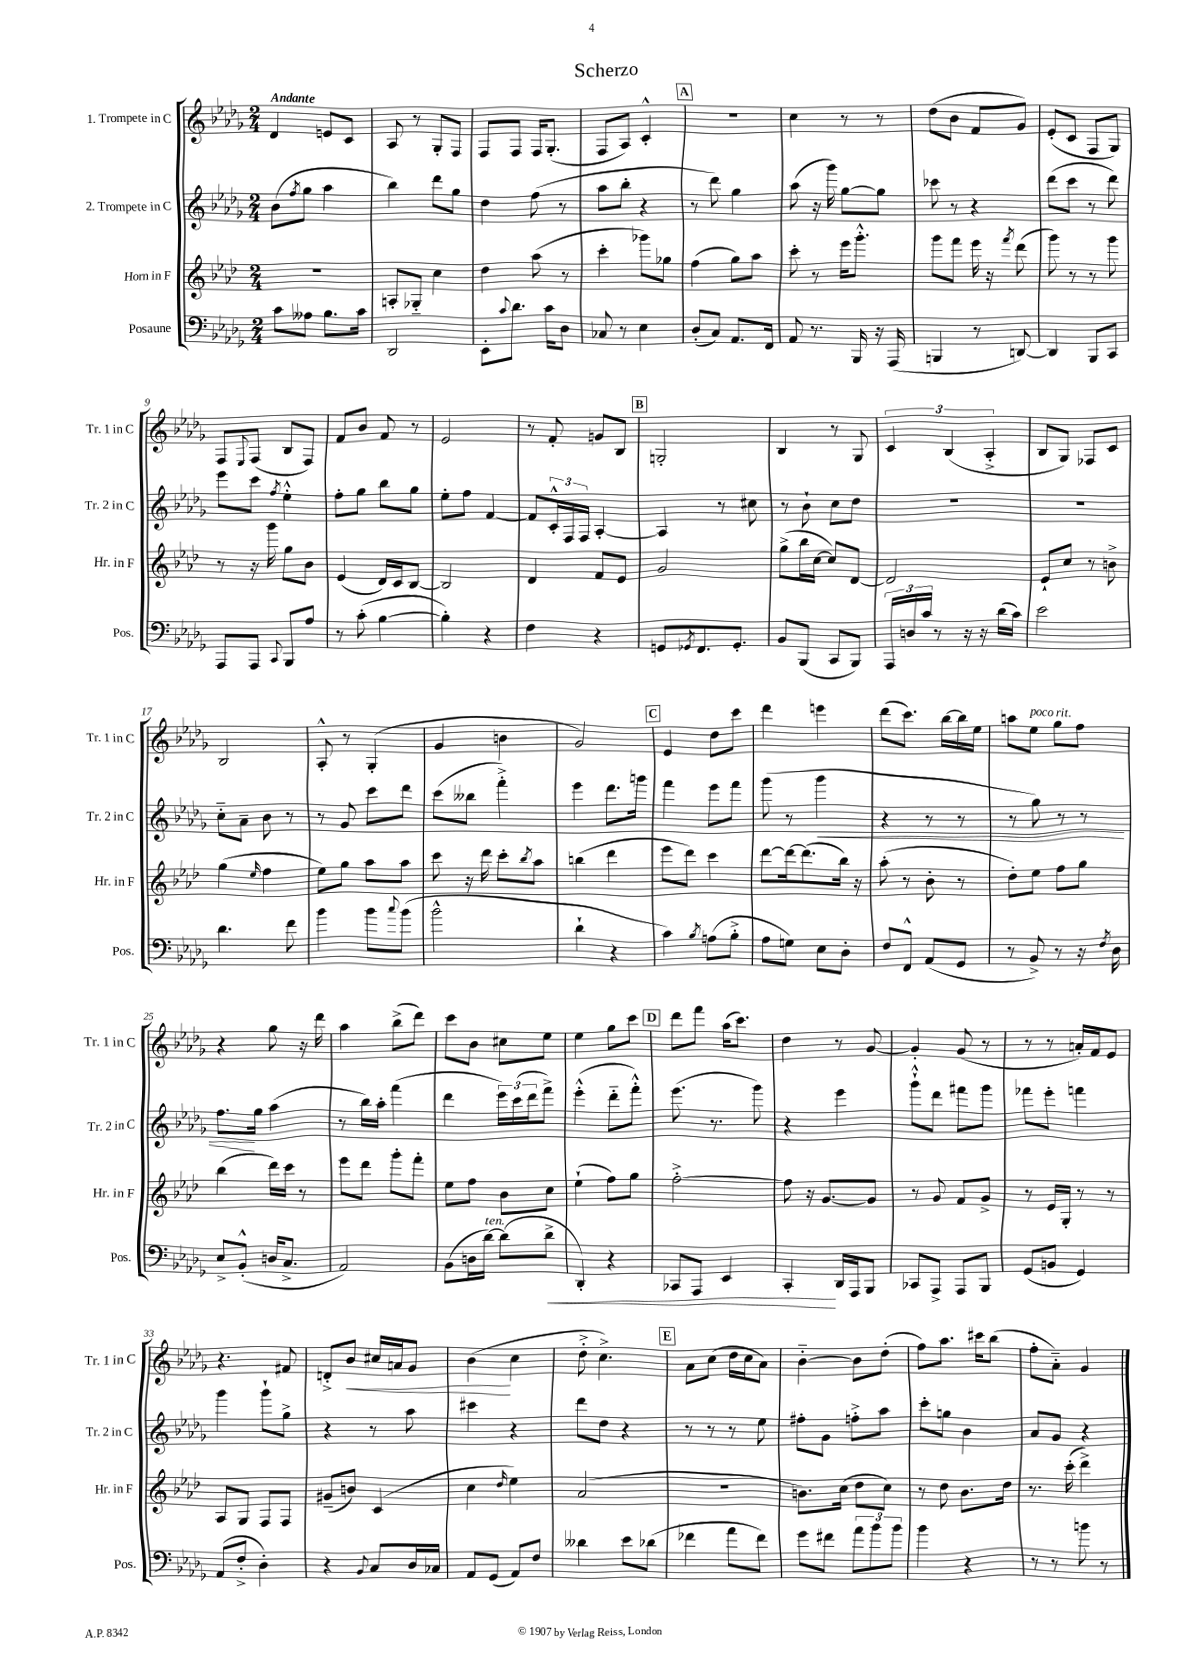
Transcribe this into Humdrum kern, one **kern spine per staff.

**kern	**kern	**kern	**kern
*staff4	*staff3	*staff2	*staff1
*clefF4	*clefG2	*clefG2	*clefG2
*k[b-e-a-d-g-]	*k[b-e-a-d-]	*k[b-e-a-d-g-]	*k[b-e-a-d-g-]
*M2/4	*M2/4	*M2/4	*M2/4
8c\L	2r	(8b-\L	4d-/
.	.	8qff/	.
8A--\J	.	8gg-\J	.
8.B-\L	.	4aa-\	8e/L
.	.	.	8c/J
16c\Jk	.	.	.
=	=	=	=
2DD-/	8A'/L	4bb-\)	8A-/
.	8G-'~/J	.	8r
.	4cc\	8ddd-\L	8G-'/L
.	.	8gg-\J	8F/J
=	=	=	=
8EE-'\L	4dd-\	4dd-\	8F/L
8qqc/	.	.	.
8.d-\J	.	.	8F/J
.	(8aa-\	(8ff\	16F/LK
16c\LK	.	.	(8.G-'/J
8D-\J	8r	8r	.
=	=	=	=
8C-/	4ccc'\	8aa-\L	8F/L
8r	.	8bb-'\J	8A-/J)
4E-\	8ggg-\L)	4r	4c'^^/
.	8gg-\J	.	.
=	=	=	=
(8D-'/L	(4ff\	8r	2r
8C/J)	.	8ddd-\)	.
8.AA-/L	8gg\L)	4gg-\	.
.	8aa-\J	.	.
16FF/Jk	.	.	.
=	=	=	=
8AA-/	8ccc'\	(8aa-\	4cc\
8.r	8r	16r	.
.	.	16ggg-\)	.
.	16eee-\LK	[8gg-\L	8r
16BBB-/	8.ggg'^^\J	.	.
16r	.	8gg-\]J	8r
(16AAA-/	.	.	.
=	=	=	=
4BBB/	8ggg\L	8ccc-\	(8dd-\L
.	8fff\J	8r	8b-\J
8r	16eee-\	4r	8f/L
.	16r	.	.
.	8qfff/	.	.
[8DD/)	(8ddd-\	.	8g-/J)
=	=	=	=
4DD/]	8ggg\)	(8ddd-\L	(8e-'/L
.	8r	8ccc\J	8c/J
8BBB-/L	8r	8r	8F/L
8CC/J	8ggg\	8ddd-\)	8G-/J)
=	=	=	=
8AAA-/L	8r	8eee-\L	8F/L
.	.	.	8qqE-/
8AAA-/J	16r	8ccc\J	(8F/J
.	16ggg\	.	.
8qqCC/	.	8qff/	.
8BBB-/L	8gg\L	4ee-'^^\	8B-/L
8A-/J	8b-\J	.	8F/J)
=	=	=	=
8r	(4e-/	8ff'\L	8f/L
(8c'\	.	8gg-\J	8b-/J
[4B-\	16d-/LL)	8bb-\L	8f/
.	16c/J	.	.
.	[8B-/J	8gg-\J	8r
=	=	=	=
4B-'\])	2B-/]	8ee-'\L	2e-/
.	.	8ff\J	.
4r	.	[4f/	.
=	=	=	=
4F\	4d-/	8f/]L	8r
.	.	24c'^^/L	8f'/
.	.	24F/	.
.	.	24F/JJ	.
4r	8f/L	[4A-'/	8g/L
.	8e-/J	.	8B-/J
=	=	=	=
8GG/L	2g/	4A-/]	2G'/
8qGG-/	.	.	.
8.FF/	.	.	.
.	.	8r	.
8.GG-'/J	.	.	.
.	.	8cc#\	.
=	=	=	=
8BB-/L	(8gg^\L	8r	4B-/
(8BBB-/J	16bb-\L	8b-`\	.
.	[16cc\JJ	.	.
8CC/L	8cc/]L)	8cc\L	8r
8BBB-/J)	[8d-/J	8dd-\J	8G-/
=	=	=	=
24AAA-/LL	2d-/]	2r	6c/
24D/	.	.	.
24c/JJ	.	.	.
8r	.	.	.
.	.	.	(6B-/
16r	.	.	.
16r	.	.	.
.	.	.	6A-'^/
(16d-\LL	.	.	.
16c\JJ)	.	.	.
=	=	=	=
2e-\	8e-`/L	2r	8B-/L
.	8cc/J	.	8G-/J)
.	8r	.	8F-/L
.	8b^\	.	8c/J
=	=	=	=
4.d-\	(4gg\	8cc'~\L	2B-/
.	.	8a-~\J	.
.	16qqee-/	.	.
.	4ff\	8b-\	.
8f\	.	8r	.
=	=	=	=
4b-\	8ee-\L)	8r	8A-'^^/
.	8gg\J	8g-/	8r
8b-\L	8aa-\L	8ccc\L	(4G-'/
8qqcc/	.	.	.
(8b-\J	8aa-\J	8ddd-\J	.
=	=	=	=
2b-^^\	8ccc\	(8ccc\L	4g-/
.	16r	8bb--\J	.
.	16ddd-\	.	.
.	8ccc'\L	4fff'^\)	4b\
.	8qbb-/	.	.
.	8aa-\J	.	.
=	=	=	=
4d-`\	(4bb\	4eee-\	2g-/)
4r	4ddd-\	8.ddd-\L	.
.	.	16ggg\Jk	.
=	=	=	=
4c\)	8eee-\L	4fff\	4e-/
.	8ddd-\J)	.	.
8qB-/	.	.	.
(8A\L	4ccc\	8eee-\L	8dd-\L
8B-'^\J	.	8fff\J	8ccc\J
=	=	=	=
8A-\L	[8ddd-\L	(8ggg-\	4ddd-\
8G\J)	16ddd-\_k	8r	.
.	(8.ddd-\]	.	.
8E-\L	.	4ggg-\	4eee\
8D-'\J	16bb-\Jk)	.	.
.	16r	.	.
=	=	=	=
8F/L	(8aa-'\	4r	(8ddd-\L
8FF^^/J	8r	.	8.ccc\J)
(8AA-/L	8b-'\	8r	.
.	.	.	[16bb-\LL
8GG-/J	8r	8r	16bb-\]
.	.	.	16ee-\JJ
=	=	=	=
8r	8dd-'\L)	8r	8aa\L
8BB-^/)	8ee-\J	8gg-\)	8ee-\J
8r	8ff\L	8r	8gg-\L
16r	8gg\J	8r	8ff\J
8qF/	.	.	.
16D-\	.	.	.
=	=	=	=
8E-^/L	(4bb-\	8.ff\L	4r
(8BB-'^^/J	.	.	.
.	.	16gg-\Jk	.
16D/LK	16ddd-\LL)	(4aa-\	8gg-\
8.C^/J	16ccc\JJ	.	.
.	8r	.	16r
.	.	.	16ddd-\
=	=	=	=
2AA-/)	8eee-\L	8r	4aa-\
.	8ddd-\J	16bb-\LL)	.
.	.	16aa-'\JJ	.
.	8ggg'\L	(4fff\	(8bb-^\L
.	8fff'\J	.	8ddd-\J)
=	=	=	=
(8BB-\L	8ee-\L	4ddd-\	8ccc\L
16D\L	8ff\J	.	8b-\J
[16d-\JJ)	.	.	.
(8d-\]L	8b-\L	24eee-\LL)	8cc#\L
.	.	(24ccc\	.
.	.	24ddd-\J	.
8d-^\J	8cc\J	8fff^\J)	8ee-\J
=	=	=	=
4DD-'/)	(4ee-`\	(4eee-'^^\	4ee-\
4r	8ff\L)	8ddd-'~\L	8gg-\L
.	8gg\J	8fff'^^\J)	8ccc\J
=	=	=	=
8CC-/L	[2ff'^\	(8.eee-\	8ddd-\L
8AAA-/J	.	.	8fff\J
.	.	8.r	.
4EE-/	.	.	(16aa-\LK
.	.	.	8.ccc\J)
.	.	8ggg-\)	.
=	=	=	=
4CC'/	8ff\]	4r	4dd-\
.	16r	.	.
.	[8.g/L	.	.
16DD-/LL	.	4eee-\	8r
16AAA-/J	.	.	.
8BBB-/J	8g/]J	.	[8g-/
=	=	=	=
8CC-/L	8r	8ggg-`^^\L	4g-'/]
8AAA-^/J	8g/	8ddd-\J	.
8AAA-/L	8f/L	8fff#\L	(8g-/
8BBB-/J	8g^/J	8ggg-\J	8r
=	=	=	=
(8GG-/L	8r	8fff-\L	8r
8BB/J	16e-/LL	8eee-'\J	8r
.	16G'/JJ	.	.
4GG-/)	8r	4fff\	16a'/LL)
.	.	.	16f/J
.	8r	.	8e-/J
=	=	=	=
(8AA-/L	8A-/L	4ggg-\	4.r
8F'^/J	8G/J	.	.
4D-'\)	8F/L	8ggg-`\L	.
.	8F/J	8gg-^\J	8f#/
=	=	=	=
4r	(8g#~/L	4r	8d'^/L
.	8b/J)	.	8b-/J
8qqBB-/	.	.	.
8C/L	(4c/	8r	16cc#/LL
.	.	.	16a/J
16D-/L	.	8aa-\	8g-/J
16C-/JJ	.	.	.
=	=	=	=
8AA-/L	4cc\	4ccc#\	(4b-\
(8GG-/J	.	.	.
.	16qqdd-/	.	.
8AA-/L)	4ee-\)	4r	4cc\
8F/J	.	.	.
=	=	=	=
4d--\	(2a-/	8ddd-\L	8dd-'^\
.	.	8dd-\J	4.cc^\)
8e-\L	.	4r	.
(8d-\J	.	.	.
=	=	=	=
4f-\	2r	8r	8a-\L
.	.	8r	(8cc\J
8a-\L	.	8r	16dd-\LL
.	.	.	16cc\J
8f-\J)	.	8ee-\	8a-\J)
=	=	=	=
8g-\L	8.b\L)	8ff#'\L	[4b-'~\
8f#\J	.	8g-\J	.
.	(16cc\Jk	.	.
12a-\L	8dd-\L	8ff'^\L	8b-\]L
12b-\	.	.	.
.	8cc\J)	8aa-\J	(8dd-'\J
12b-\J	.	.	.
=	=	=	=
4b-\	8r	8ccc'\L	8ff\L)
.	8dd-\	8gg\J	8.aa-\J
4r	8.b-\L	4b-\	.
.	.	.	16ccc#\LK
.	.	.	(8bb-\J
.	16dd-\Jk	.	.
=	=	=	=
8r	8.r	8a-/L	8ff'\L
8r	.	8g-/J	8a-'~\J)
.	(16ccc'\	.	.
8b\	4ddd-^\)	4r	4g-/
8r	.	.	.
==	==	==	==
*-	*-	*-	*-
